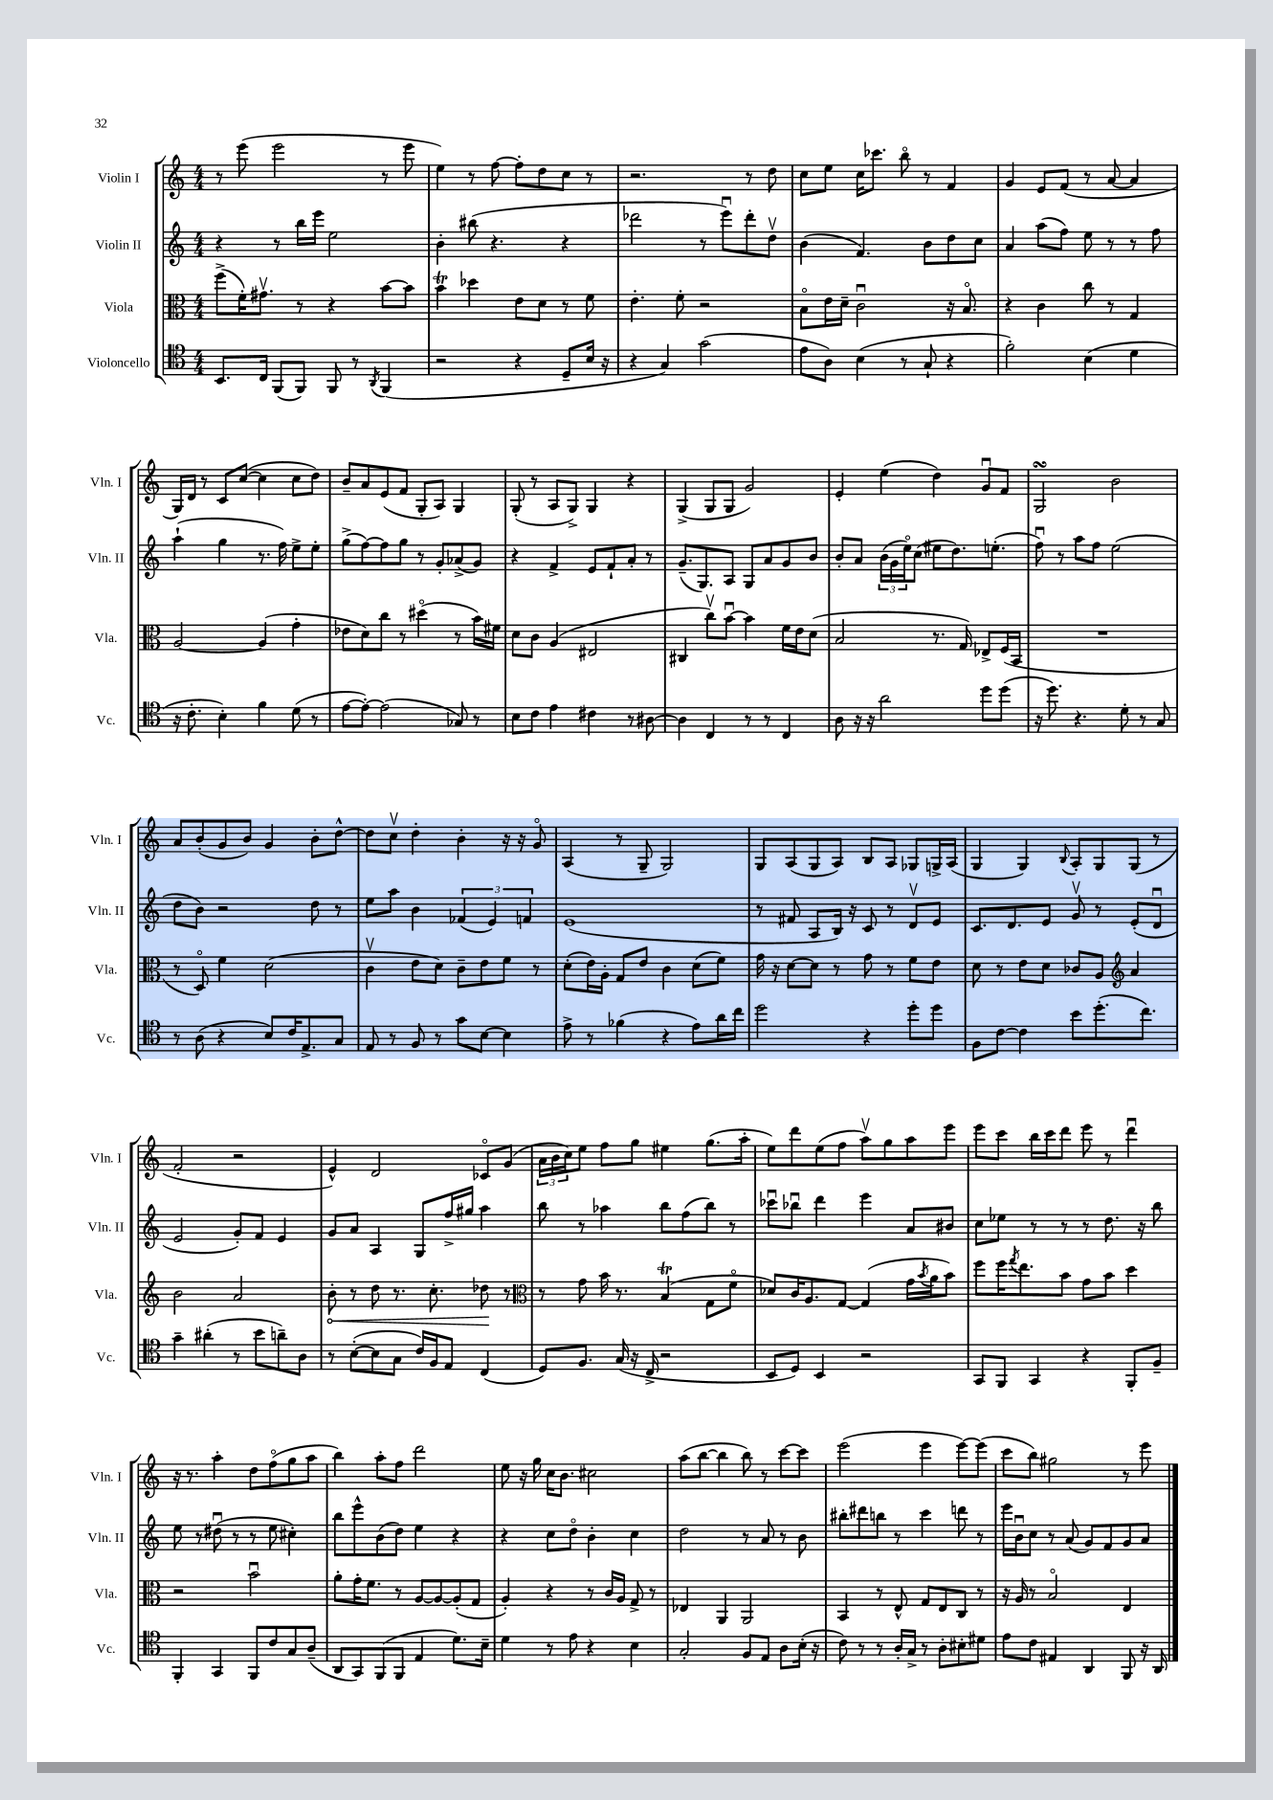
<<
\new StaffGroup <<
\new Staff = "s0" \with { instrumentName = "Violin I" shortInstrumentName = "Vln. I" } {
    \clef treble \key c \major \numericTimeSignature \time 4/4
    r8 e'''8( e'''2 r8 e'''8 |
    e''4) r8 f''8~ f''8-. d''8 c''8 r8 |
    r2. r8 d''8 |
    c''8 e''8 c''16 ces'''8. b''8\flageolet r8 f'4 |
    g'4 e'8 f'8( r8 a'8~ a'4 |
    g16) d'16 r8 c'8 c''8~( c''4 c''8 d''8) |
    b'8-- a'8 e'8( f'8 g8-. a8) g4 |
    g8-.( r8 a8 g8->) g4 r4 |
    g4->( g8 g8 g'2) |
    e'4-. e''4( d''4) g'8\downbow f'8 |
    g2\turn b'2 |
    a'8 b'8-.( g'8 b'8) g'4 b'8-. d''8~-^ |
    d''8 c''8\upbow d''4-. b'4-. r16 r16 g'8\flageolet |
    a4( r8 g8-- g2) |
    g8 a8( g8 a8) b8 a8 ges8 g16-> a16( |
    g4 g4) \appoggiatura { b8 } a8-. g8 g8( r8 |
    f'2-. r2 |
    e'4-^) d'2 ces'8\flageolet g'8( |
    \tuplet 3/2 { a'16 b'16 c''16) } e''8 f''8 g''8 eis''4 g''8.( a''16-. |
    e''8) d'''8 e''8( f''8 a''8\upbow) g''8 a''8 e'''8 |
    e'''8 c'''8 b''16 c'''16 d'''8 e'''8 r8 d'''4\downbow |
    r16 r8. a''4-. d''8 f''8\flageolet( g''8 a''8 |
    b''4) a''8-. f''8 d'''2 |
    e''8 r16 g''16 c''16 b'8. cis''2 |
    a''8( b''8~ b''4 b''8) r8 c'''8~ c'''8 |
    e'''2( e'''4 e'''8~) e'''8( |
    c'''8 b''8) gis''2 r8 e'''8 \bar "|." |
}
\new Staff = "s1" \with { instrumentName = "Violin II" shortInstrumentName = "Vln. II" } {
    \clef treble \key c \major \numericTimeSignature \time 4/4
    r4 r8 b''16 e'''16 e''2 |
    b'4-. bis''8( r4. r4 |
    des'''2 r8 e'''8\downbow) des'''8-. d''8\upbow |
    b'4( f'4.) b'8 d''8 c''8 |
    a'4 a''8( f''8) e''8 r8 r8 f''8 |
    a''4-!( g''4 r8. f''16) e''8-> e''8-. |
    g''8->( f''8~) f''8 g''8 r8 g'8-. aes'8->( g'8) |
    r4 f'4-> e'8 f'8-! a'8-. r8 |
    g'8.--( g8.) a8 g8 a'8 g'8 b'8 |
    b'8-. a'8 \tuplet 3/2 { b'16( g'16 e''16\flageolet) } c''8( eis''8 d''8.) e''8.-.( |
    f''8\downbow) r8 a''8 f''8 e''2( |
    d''8 b'8) r2 d''8 r8 |
    e''8 a''8 b'4 \tuplet 3/2 { fes'4( e'4) f'4 } |
    e'1( |
    r8 fis'8 a8 b16) r16 c'8 r8 d'8\upbow e'8 |
    c'8. d'8. e'8 g'8\upbow r8 e'8-.( d'8\downbow |
    e'2 g'8-.) f'8 e'4 |
    g'8 a'8 a4 g8 f''16-> gis''16 a''4 |
    b''8 r8 aes''4 b''8 f''8( b''8) r8 |
    ces'''8\downbow bes''8\downbow d'''4 e'''4 a'8 bis'8 |
    c''8 ees''8 r8 r8 r8 d''8. r16 b''8 |
    e''8 r8 dis''8\downbow( r8 r8 e''8 cis''4-.) |
    b''8 e'''8-^ b'8( d''8) e''4 r4 |
    r4 c''8 d''8\flageolet b'4-. c''4 |
    d''2 r8 a'8 r8 b'8 |
    bis''8-. dis'''8 b''8 r8 c'''4 d'''8 r8 |
    e'''16 b'16\downbow c''8 r8 a'8( g'8) f'8 g'8 a'8 \bar "|." |
}
\new Staff = "s2" \with { instrumentName = "Viola" shortInstrumentName = "Vla." } {
    \clef alto \key c \major \numericTimeSignature \time 4/4
    f''8->( f'16-.) gis'8.\upbow r8 r4 b'8~ b'8 |
    b'4\trill des''4 e'8 d'8 r8 f'8 |
    e'4.-. f'8-. r2 |
    b8\flageolet e'16 d'16-- c'2\downbow r16 b8.\flageolet |
    r4 c'4 c''8 r8 g4 |
    a2~ a4( g'4-. |
    ees'8 d'8) c''8 r8 dis''4\flageolet( r8 b'16) fis'16 |
    d'8 c'8 a4( eis2 |
    cis4 c''8\upbow) b'8~\downbow b'4 f'16 e'16 d'8( |
    b2 r8. g16) ees8-> f16( b,16 |
    R1 |
    r8 d8\flageolet) f'4 d'2( |
    c'4\upbow e'8 d'8) c'8-- e'8 f'8 r8 |
    d'8-.( e'16) a16-. g8 e'8 c'4 d'8( f'8) |
    g'16 r16 d'8~ d'8 r8 g'8 r8 f'8 e'8 |
    d'8 r8 e'8 d'8 ces'8 a8 \clef treble a'4 |
    b'2 a'2 |
    \once \override Hairpin.circled-tip = ##t b'8-.\< r8 d''8 r8. c''8.-. des''8\! r8 |
    \clef alto r8 g'8 b'16 r8. b4\trill( g8 f'8\flageolet |
    des'8) c'16 a8. g8~ g4( g'16 \acciaccatura { b'8 } a'16 b'8) |
    f''8 f''16 \acciaccatura { g''8 } e''8. b'8 g'8 b'8 d''4 |
    r2 b'2\downbow |
    a'8-. g'16-. f'8. r8 a8~ a8~ a8-.( g8 |
    a4-.) r4 r8 c'16 a16 g8-> r8 |
    ees4 a,4 a,2 |
    b,4 r8 e8-^ g8 e8 c8 r8 |
    r16 a16 r8 b2\flageolet e4 \bar "|." |
}
\new Staff = "s3" \with { instrumentName = "Violoncello" shortInstrumentName = "Vc." } {
    \clef tenor \key c \major \numericTimeSignature \time 4/4
    b,8. c16 f,8( f,8) f,8 r8 \acciaccatura { a,8 } f,4( |
    r2 r4 d8-- b16 r16 |
    r4 g4) g'2( |
    e'8 a8) b4( r8 g8-! r4 |
    f'2-.) b4( d'4 |
    r16 c'8.-. b4-.) f'4 d'8( r8 |
    e'8~ e'8~-.) e'2( ges8) r8 |
    b8 c'8 e'4 cis'4 r8 ais8~ |
    ais4 c4 r8 r8 c4 |
    a8 r16 r16 a'2 d''8 d''8( |
    r16 d''8.) r4. d'8-. r8 g8 |
    r8 a8( r4 b8) c'16 e8.-> g8 |
    e8 r8 f8 r8 g'8 b8~ b4 |
    e'8-> r8 fes'4( r4 e'8) a'16 c''16 |
    d''2 r4 d''8-. d''8 |
    f8 c'8~ c'4 b'8 d''8.-.( c''8.) |
    g'4-- ais'4-.( r8 b'8 a'8--) a8 |
    r8 b8~-.( b8 g8 c'16) f16 e8 c4( |
    d8) f8. g16( r16 c16-> r2 |
    b,8 d8) b,4 r2 |
    g,8 f,8 g,4 r4 f,8-. f8-- |
    f,4-. g,4 f,8 c'8 g8 a8--( |
    a,8 g,8) f,8( f,8 e4 d'8.) b16-- |
    d'4 r8 e'8 r4 b4 |
    g2-. f8 e8 a8 b16-.( r16 |
    c'8) r8 r8 a16-. g16-> r8 a8-. bis8-. dis'8 |
    e'8 c'8 eis4 a,4 f,8 r16 a,16 \bar "|." |
}
>>
>>
\layout { \context { \Score \remove "Bar_number_engraver" } }
